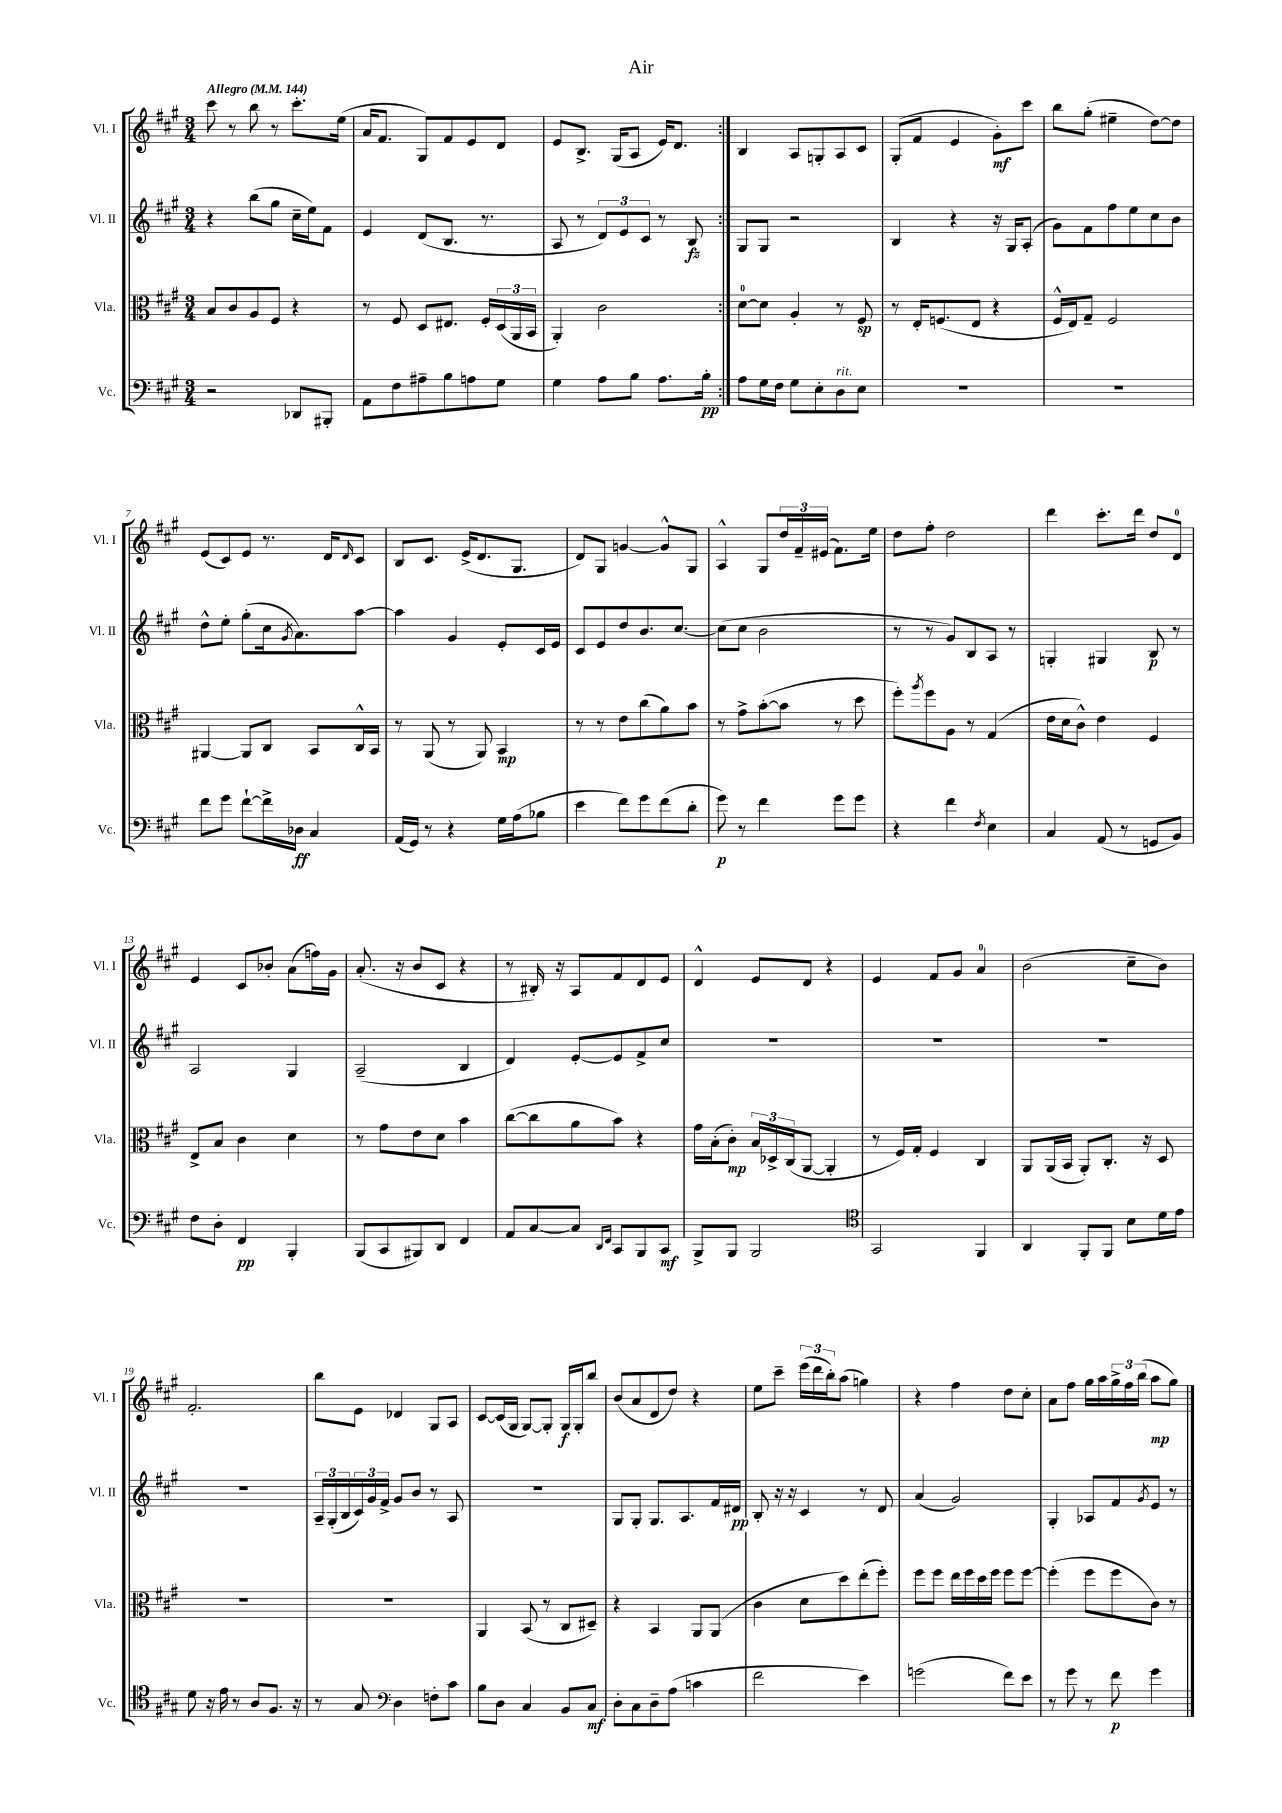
\header { title = "Air" }
<<
\new StaffGroup <<
\new Staff = "s0" \with { instrumentName = "Vl. I" shortInstrumentName = "Vl. I" } {
    \clef treble \key a \major \numericTimeSignature \time 3/4 \tempo "Allegro" 4 = 144
    \repeat volta 2 { cis'''8 r8 b''8 r8 cis'''8.-. e''16( |
    a'16 fis'8. gis8) fis'8 e'8 d'8 |
    e'8 b8.-> gis16( a8 e'16) d'8. | }
    b4 a8 g8-. a8 cis'8 |
    gis8-.( fis'8 e'4 gis'8-.\mf) cis'''8 |
    b''8 gis''8-.( eis''4-- d''8~) d''8 |
    e'8( cis'8) e'8 r8. d'16 \grace { d'16 } cis'8 |
    b8 cis'8. e'16->( d'8. gis8. |
    d'8) gis8 g'4~ g'8-^ gis8 |
    a4-^ gis8 \tuplet 3/2 { d''16 fis'16-- eis'16( } fis'8.) e''16 |
    d''8 fis''8-. d''2 |
    d'''4 cis'''8.-. d'''16 d''8 d'8-0 |
    e'4 cis'8 bes'8-. a'8( f''16) gis'16 |
    a'8.-.( r16 b'8 cis'8 r4 |
    r8 bis16-.) r16 a8 fis'8 d'8 e'8 |
    d'4-^ e'8 d'8 r4 |
    e'4 fis'8 gis'8 a'4-0 |
    b'2( cis''8-- b'8) |
    fis'2.-. |
    b''8 e'8 des'4 gis8 a8 |
    cis'8~ cis'16( gis16 gis8~) gis8-. gis16\f gis16-. b''8 |
    b'8( a'8 d'8 d''8) r4 |
    e''8 cis'''8-- \tuplet 3/2 { e'''16( d'''16 b''16-.) } a''8( g''4) |
    r4 fis''4 d''8 cis''8-. |
    a'8 fis''8 gis''16 a''16 \tuplet 3/2 { gis''16-> fis''16 b''16( } a''8\mp gis''8) \bar "|." |
}
\new Staff = "s1" \with { instrumentName = "Vl. II" shortInstrumentName = "Vl. II" } {
    \clef treble \key a \major \numericTimeSignature \time 3/4
    \repeat volta 2 { r4 b''8( gis''8 cis''16-- e''16) fis'8 |
    e'4 d'8( b8. r8. |
    a8 r8 \tuplet 3/2 { d'8) e'8 cis'8 } r8 b8\fz | }
    gis8 gis8 r2 |
    b4 r4 r16 gis16 a8-.( |
    gis'8) fis'8 fis''8 e''8 cis''8 b'8 |
    d''8-^ e''8-. gis''8-.( cis''16 \acciaccatura { gis'8 } a'8.) a''8~ |
    a''4 gis'4 e'8-. cis'16 e'16 |
    cis'8 e'8 d''8 b'8. cis''8.~ |
    cis''8( cis''8 b'2 |
    r8 r8 gis'8) b8 a8 r8 |
    g4-. gis4 b8\p r8 |
    a2 gis4 |
    a2--( b4 |
    d'4) e'8~-. e'8 fis'8-> cis''8 |
    R2. |
    R2. |
    R2. |
    R2. |
    \tuplet 3/2 { a16-- gis16-.( b16 } \tuplet 3/2 { cis'16) gis'16 fis'16-> } gis'8 b'8 r8 a8 |
    R2. |
    gis8 gis8-. gis8. a8. fis'16 dis'16\pp |
    b8-. r16 r16 cis'4 r8 d'8 |
    a'4( gis'2) |
    gis4-. aes8 fis'8 \acciaccatura { gis'8 } e'8 r8 \bar "|." |
}
\new Staff = "s2" \with { instrumentName = "Vla." shortInstrumentName = "Vla." } {
    \clef alto \key a \major \numericTimeSignature \time 3/4
    \repeat volta 2 { b8 cis'8 a8 fis8 r4 |
    r8 fis8 d8 eis8. fis16-. \tuplet 3/2 { d16( a,16 b,16 } |
    a,4-.) cis'2 | }
    d'8-0~ d'8 a4-. r8 fis8\sp |
    r8 e16-. f8.( e8 r4 |
    fis16-^ e16) gis8-- fis2 |
    ais,4~ ais,8 cis8 b,8 cis16-^ b,16 |
    r8 a,8( r8 a,8) b,4\mp |
    r8 r8 e'8 cis''8( a'8) b'8 |
    r8 gis'8-> b'8~-.( b'8 r8 d''8 |
    fis''8-.) \acciaccatura { a''8 } fis''8 a8 r8 gis4( |
    e'16 d'16 cis'8-^) e'4 fis4 |
    e8-> b8 cis'4 d'4 |
    r8 gis'8 e'8 d'8 b'4 |
    cis''8~( cis''8 a'8 b'8) r4 |
    gis'16 b16-.( cis'8-.\mp) \tuplet 3/2 { b16 des16-> cis16( } a,8~ a,4-. |
    r8 fis16) gis16-. fis4 cis4 |
    a,8 a,16( b,16 a,8-.) cis8.-. r16 d8 |
    R2. |
    R2. |
    a,4 b,8( r8 cis8 dis8--) |
    r4 b,4 a,8 a,8( |
    cis'4 d'8 d''8) e''8-.( fis''8-.) |
    fis''8 fis''8 e''16 fis''16 d''16 fis''16 fis''8 fis''8~ |
    fis''4-.( fis''8 fis''8 cis'8) r8 \bar "|." |
}
\new Staff = "s3" \with { instrumentName = "Vc." shortInstrumentName = "Vc." } {
    \clef bass \key a \major \numericTimeSignature \time 3/4
    \repeat volta 2 { r2 des,8 bis,,8-. |
    a,8 fis8 ais8-- b8 a8 gis8 |
    gis4 a8 b8 a8. b16-.\pp | }
    a8 gis16 fis16 gis8 e8-. d8^\markup { \italic "rit." } e8 |
    R2. |
    R2. |
    fis'8 gis'8 fis'8~-! fis'16-> des16\ff cis4 |
    a,16( gis,16) r8 r4 gis16 a16( bes8 |
    e'4 fis'8) gis'8 fis'8( d'8-. |
    gis'8\p) r8 fis'4 gis'8 gis'8 |
    r4 fis'4 \acciaccatura { fis8 } e4 |
    cis4 a,8( r8 g,8 b,8) |
    fis8 d8-. fis,4\pp b,,4-. |
    b,,8( cis,8 bis,,8) d,8 fis,4 |
    a,8 cis8~ cis8 \grace { d,16 fis,16 } cis,8 b,,8 cis,8\mf |
    b,,8-> b,,8 b,,2 |
    \clef tenor gis,2 fis,4 |
    a,4 fis,8-. fis,8 b8 d'16 e'16 |
    d'8 r16 e'16 r8 a8 fis8. r16 |
    r8 gis8 \clef bass d4 f8-. cis'8 |
    b8 d8 cis4 b,8 cis8\mf |
    d8-. cis8 d8-- a8( c'4 |
    fis'2 e'4) |
    g'2( fis'8) e'8 |
    r8 gis'8 r8 fis'8\p gis'4 \bar "|." |
}
>>
>>
